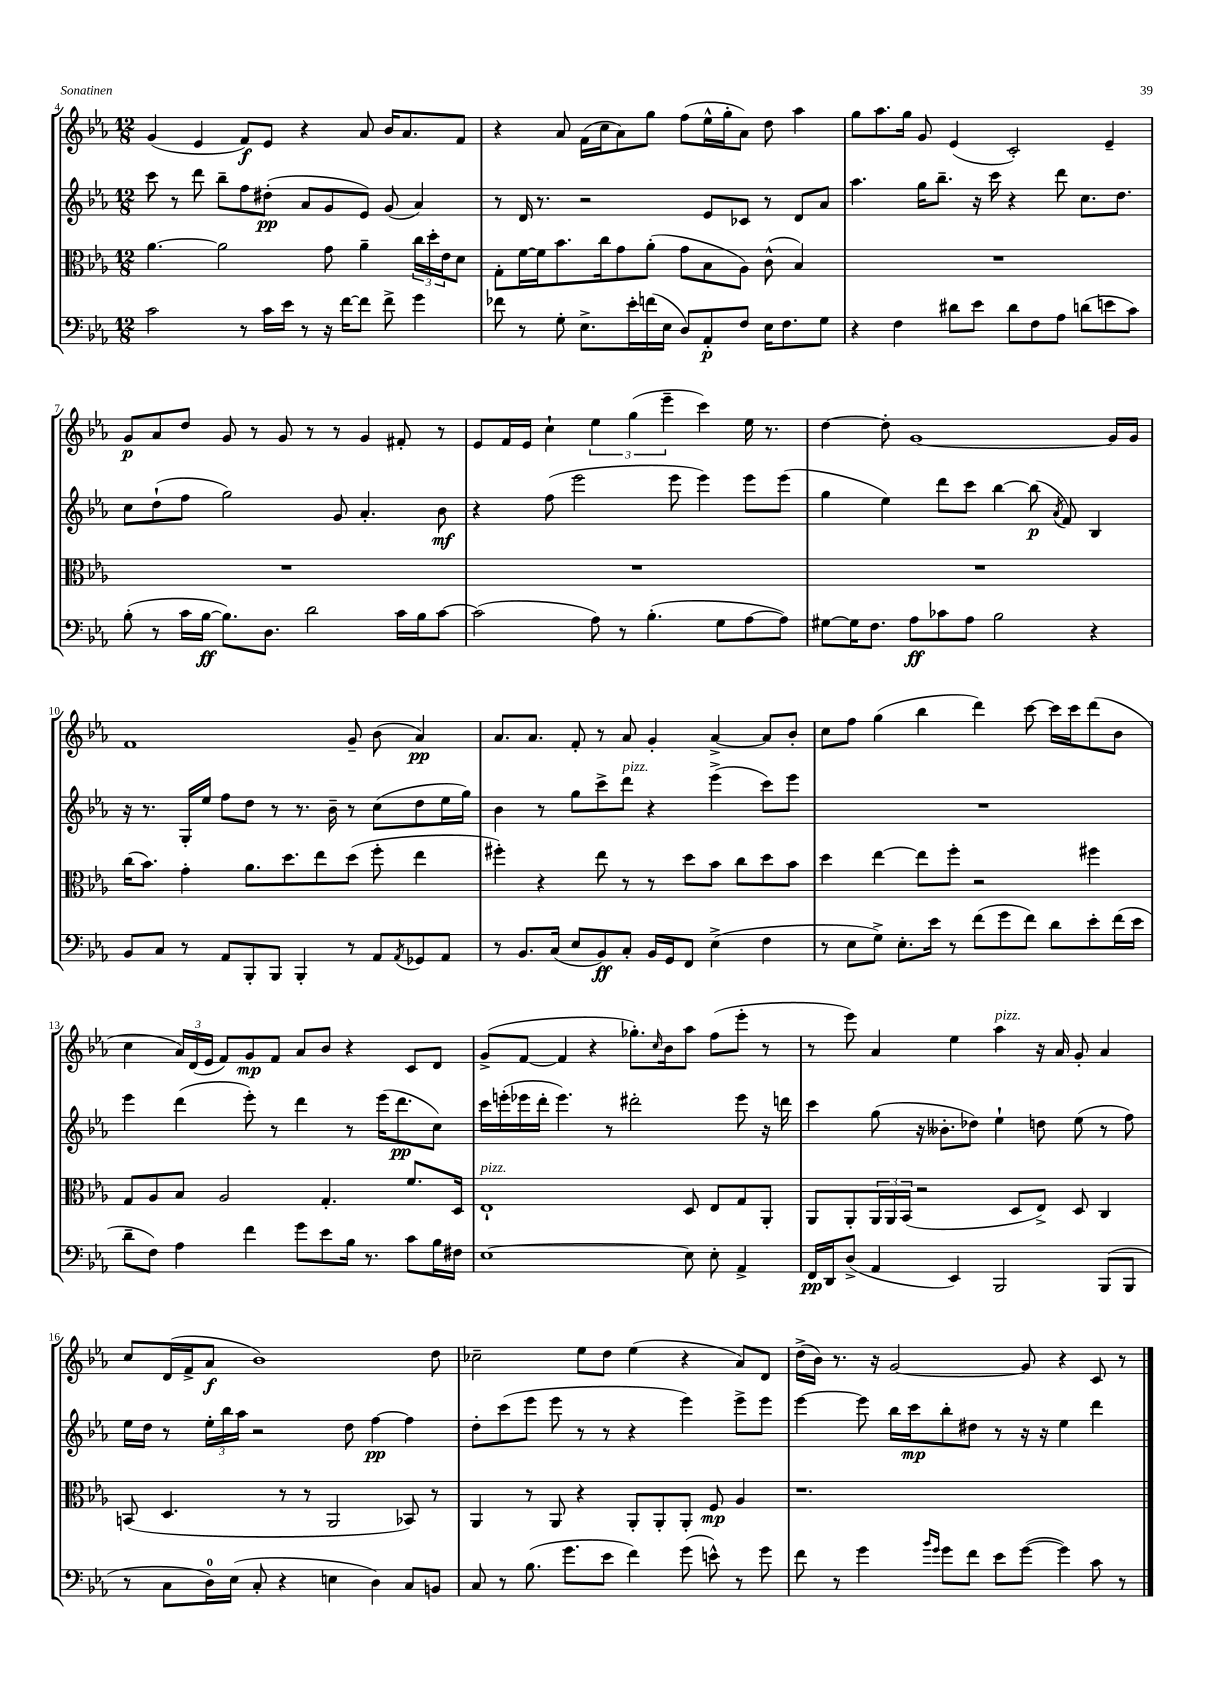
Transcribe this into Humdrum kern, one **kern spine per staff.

**kern	**kern	**kern	**kern
*staff4	*staff3	*staff2	*staff1
*clefF4	*clefC3	*clefG2	*clefG2
*k[b-e-a-]	*k[b-e-a-]	*k[b-e-a-]	*k[b-e-a-]
*M12/8	*M12/8	*M12/8	*M12/8
2c\	[4.a-\	8ccc\	(4g/
.	.	8r	.
.	.	8ddd\	4e-/
.	2a-\]	8bb-~\L	.
8r	.	8ff\	8f/L)
16c\LL	.	(8dd#'\J	8e-/J
16e-\JJ	.	.	.
8r	.	8a-/L	4r
16r	8g\	8g/	.
[16f\LK	.	.	.
8f\]J	4a-~\	8e-/J)	8a-/
8f^\	.	(8g/	16b-/LK
.	.	.	8.a-/
4g\	24cc\LL	4a-/)	.
.	24dd'\	.	.
.	24e-\J	.	.
.	8d\J	.	8f/J
=	=	=	=
8f-\	8G'\L	8r	4r
8r	[16f\L	16d/	.
.	16f\]J	8.r	.
8G'\	8.b-\	.	8a-/
8.E-^\L	.	2r	(16f\LL
.	16cc\k	.	16cc\J
.	8g\	.	8a-\)
16e-'\L	.	.	.
(16f\	(8a-'\J	.	8gg\J
16E-\JJ	.	.	.
8D/L)	8g\L	.	(8ff\L
8AA-'/	8B-\	8e-/L	16ee-^^\L
.	.	.	16gg'\J
8F/J	8A-\J)	8c-/J	8a-\J)
16E-\LK	(8c^^\	8r	8dd\
8.F\	.	.	.
.	4B-/)	8d/L	4aa-\
8G\J	.	8a-/J	.
=	=	=	=
4r	1.r	4.aa-\	8gg\L
.	.	.	8.aa-\
4F\	.	.	.
.	.	.	16gg\Jk
.	.	16gg\LK	8g/
.	.	8.bb-~\J	.
8d#\L	.	.	(4e-/
8e-\J	.	16r	.
.	.	16ccc\	.
8d#\L	.	4r	2c'/)
8F\	.	.	.
8A-\J	.	8ddd\	.
(8d\L	.	8.cc\L	.
8e\	.	.	4e-~/
.	.	8.dd\J	.
8c\J)	.	.	.
=	=	=	=
(8B-'\	1.r	8cc\L	8g/L
8r	.	(8dd`\	8a-/
16c\LL	.	8ff\J	8dd/J
[16B-\JJ	.	.	.
8.B-\]L)	.	2gg\)	8g/
.	.	.	8r
8.D\J	.	.	.
.	.	.	8g/
2d\	.	.	8r
.	.	8g/	8r
.	.	4.a-'/	4g/
16c\LL	.	.	8f#'/
16B-\J	.	.	.
[8c\J	.	8b-\	8r
=	=	=	=
(2c\]	1.r	4r	8e-/L
.	.	.	16f/L
.	.	.	16e-/JJ
.	.	(8ff\	4cc`\
.	.	2eee-\	.
8A-\)	.	.	6ee-\
8r	.	.	.
.	.	.	(6gg\
(4.B-'\	.	.	.
.	.	.	6eee-~\
.	.	8eee-\	.
.	.	4eee-\)	4ccc\)
8G\L	.	.	.
[8A-\	.	8eee-\L	16ee-\
.	.	.	8.r
8A-\]J)	.	(8eee-\J	.
=	=	=	=
[8G#\L	1.r	4gg\	[4dd\
16G#\]K	.	.	.
8.F\J	.	.	.
.	.	4ee-\)	8dd'\]
8A-\L	.	.	[1g
8c-\	.	8ddd\L	.
8A-\J	.	8ccc\J	.
2B-\	.	[4bb-\	.
.	.	(8bb-\]	.
.	.	8qa-/	.
.	.	8f/)	.
4r	.	4B-/	.
.	.	.	16g/]LL
.	.	.	16g/JJ
=	=	=	=
8BB-/L	(16cc\LK	16r	1f
.	8.b-\J)	8.r	.
8C/J	.	.	.
8r	4g'\	16G'/LL	.
.	.	16ee-/JJ	.
8AA-/L	.	8ff\L	.
8BBB-'/	8.a-\L	8dd\J	.
8BBB-/J	.	8r	.
.	8.dd\	.	.
4BBB-'/	.	8.r	.
.	8ee-\	.	.
.	.	16b-~\	.
8r	(8dd\J	8r	8g~/
8AA-/L	8ff'\	(8cc\L	(8b-\
8qAA-/	.	.	.
8GG-/	4ee-\	8dd\	4a-/)
8AA-/J	.	16ee-\L	.
.	.	16gg\JJ)	.
=	=	=	=
8r	4ff#'\)	4b-\	8.a-/L
8.BB-/L	.	.	.
.	.	.	8.a-/J
.	4r	8r	.
(16C/Jk	.	.	.
8E-/L	.	8gg\L	8f'/
8BB-/)	8ee-\	8ccc^\	8r
8C'/J	8r	8ddd\J	8a-/
16BB-/LL	8r	4r	4g'/
16GG/J	.	.	.
8FF/J	8dd\L	.	.
(4E-^\	8b-\J	(4eee-^\	[4a-^/
.	8cc\L	.	.
4F\	8dd\	8ccc\L)	8a-/]L
.	8b-\J	8eee-\J	8b-'/J
=	=	=	=
8r	4dd\	1.r	8cc\L
8E-\L	.	.	8ff\J
8G^\J)	[4ee-\	.	(4gg\
8.E-'\L	.	.	.
.	8ee-\]L	.	4bb-\
16e-\Jk	.	.	.
8r	8ff'\J	.	.
(8f\L	2r	.	4ddd\)
8g\	.	.	.
8f\J)	.	.	[8ccc\
8d\L	.	.	16ccc\]LL
.	.	.	16ccc\J
8e-'\	4ff#\	.	(8ddd\
(16f\L	.	.	8b-\J
16e-\JJ	.	.	.
=	=	=	=
8d~\L	8G/L	4eee-\	4cc\
8F\J)	8A-/	.	.
4A-\	8B-/J	(4ddd\	24a-/LL)
.	.	.	(24d/
.	.	.	24e-/JJ
.	2A-/	.	8f/L)
4f\	.	8eee-'\)	8g/
.	.	8r	8f/J
8g\L	.	4ddd\	8a-/L
8e-\	4.G'/	.	8b-/J
16B-\Jk	.	8r	4r
8.r	.	.	.
.	.	(16eee-\LK	.
.	.	8.ddd\	.
8c\L	8.f/L	.	8c/L
16B-\L	.	8cc\J)	8d/J
16F#\JJ	16D/Jk	.	.
=	=	=	=
[1E-	1E-`	16ccc\LL	(8g^/L
.	.	(16eee'\	.
.	.	16eee-\	[8f/J
.	.	16ddd'\JJ	.
.	.	4.eee-\)	4f/]
.	.	.	4r
.	.	8r	.
.	.	2ddd#'\	8.gg-'\L)
.	.	.	16qqcc/
.	.	.	16b-\k
8E-\]	8D/	.	8aa-\J
8E-'\	8E-/L	.	(8ff\L
4AA-^/	8G/	8eee-\	8eee-'\J
.	8AA-'/J	16r	8r
.	.	16ddd\	.
=	=	=	=
16FF/LL	8AA-/L	4ccc\	8r
16DD/J	.	.	.
(8D^/J	8AA-'/	.	8eee-\)
4AA-/	24AA-/L	(8gg\	4a-/
.	24AA-/	.	.
.	(24BB-/JJ	.	.
.	2r	16r	.
.	.	8.b--'\L	.
4EE-/)	.	.	4ee-\
.	.	8dd-\J)	.
2BBB-/	.	4ee-`\	4aa-\
.	8D/L	.	.
.	8E-^/J)	8dd\	16r
.	.	.	16a-/
.	8D/	(8ee-\	8g'/
(8BBB-/L	4C/	8r	4a-/
8BBB-/J	.	8ff\)	.
=	=	=	=
8r	(8BB/	16ee-\LL	8cc/L
.	.	16dd\JJ	.
8C\L	4.D/	8r	(16d/L
.	.	.	16f^/J
16D\L)	.	24ee-'\LL	8a-/J
.	.	24bb-\	.
(16E-\JJ	.	.	.
.	.	24aa-\JJ	.
8C'/	.	2r	1b-)
4r	8r	.	.
.	8r	.	.
4E\	2AA-/	.	.
.	.	8dd\	.
4D\)	.	[4ff\	.
8C/L	8BB-/)	4ff\]	.
8BB/J	8r	.	8dd\
=	=	=	=
8C/	4AA-/	8dd'\L	2cc-~\
8r	.	(8ccc\	.
(8.B-\	8r	8eee-\J	.
.	8AA-/	8eee-\	.
8.g\L	.	.	.
.	4r	8r	8ee-\L
8e-\J	.	8r	8dd\J
4f\)	8AA-'/L	4r	(4ee-\
.	8AA-'/	.	.
(8g\	8AA-'/J	4eee-\)	4r
8e^^\)	8F/	.	.
8r	4A-/	8eee-^\L	8a-/L)
8g\	.	8eee-\J	8d/J
=	=	=	=
8f\	1.r	[4eee-\	(16dd^\LL
.	.	.	16b-\JJ)
8r	.	.	8.r
4g\	.	8eee-\]	.
.	.	.	16r
.	.	16bb-\LL	[2g/
.	.	16ccc\J	.
16qqb-/LL	.	.	.
16qqg/JJ	.	.	.
8g\L	.	8bb-'\	.
8f\J	.	8dd#\J	.
8e-\L	.	8r	.
([8g\J	.	16r	8g/]
.	.	16r	.
4g\])	.	4ee-\	4r
8c\	.	4ddd\	8c/
8r	.	.	8r
==	==	==	==
*-	*-	*-	*-
